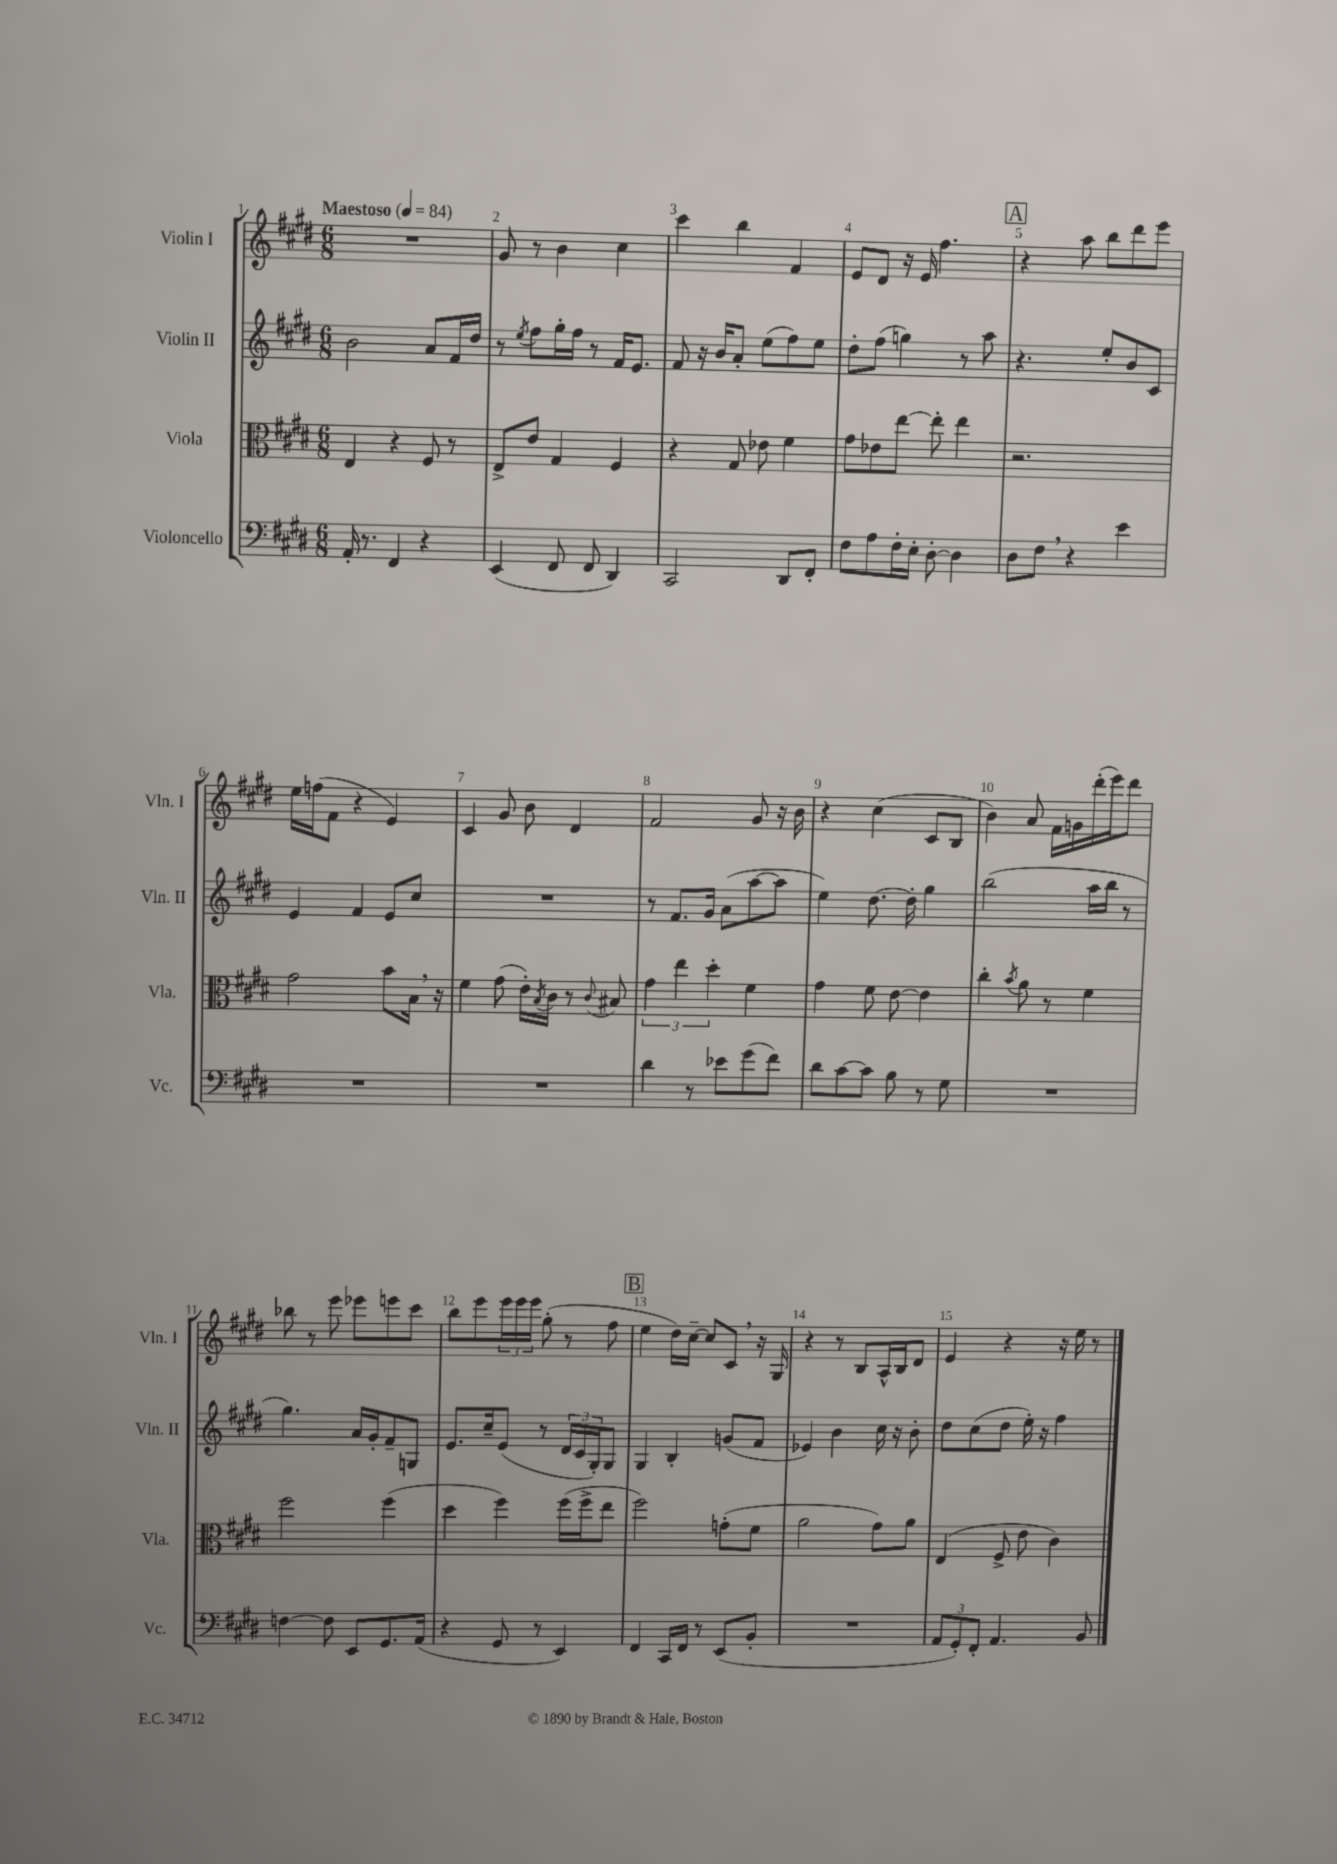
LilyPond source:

<<
\new StaffGroup <<
\new Staff = "s0" \with { instrumentName = "Violin I" shortInstrumentName = "Vln. I" } {
    \clef treble \key e \major \numericTimeSignature \time 6/8 \tempo "Maestoso" 4 = 84
    R2. |
    gis'8 r8 b'4 cis''4 |
    cis'''4 b''4 fis'4 |
    e'8 dis'8 r16 e'16 fis''4. |
    \mark \markup { \box "A" } r4 a''8 b''8 dis'''8 e'''8 |
    e''16 f''16( fis'8 r4 e'4) |
    cis'4 gis'8 b'8 dis'4 |
    fis'2 gis'8 r16 b'16 |
    r4 cis''4( cis'8 b8 |
    b'4) a'8 fis'16 g'16 dis'''16-.( e'''16) dis'''8 |
    bes''8 r8 e'''8 ees'''8 e'''8 cis'''8 |
    b''8 e'''8 \tuplet 3/2 { e'''16 e'''16 e'''16 } gis''8-.( r8 fis''8 |
    \mark \markup { \box "B" } e''4 dis''16) cis''16~-- cis''8 cis'8 \breathe r16 gis16 |
    r4 r8 b8 a16-^ b16 dis'8 |
    e'4 r4 r16 e''16 r8 \bar "|." |
}
\new Staff = "s1" \with { instrumentName = "Violin II" shortInstrumentName = "Vln. II" } {
    \clef treble \key e \major \numericTimeSignature \time 6/8
    b'2 a'8 fis'16 dis''16 |
    r8 \acciaccatura { e''8 } fis''8 gis''16-. fis''16 r8 fis'16 e'8. |
    fis'8 r16 b'16 a'8-. e''8( fis''8) e''8 |
    dis''8-. fis''8( g''4) r8 a''8 |
    \mark \markup { \box "A" } r4. e''8-. b'8 cis'8 |
    e'4 fis'4 e'8 cis''8 |
    R2. |
    r8 fis'8. gis'16 a'8( a''8~ a''8 |
    e''4) dis''8.~ dis''16-. gis''4 |
    b''2( a''16 b''16 r8 |
    gis''4.) a'16 gis'16-. fis'8-- g8 |
    e'8. cis''16-- e'8( r8 \tuplet 3/2 { dis'16 cis'16 gis16-.) } gis8 |
    \mark \markup { \box "B" } gis4 b4-. g'8( fis'8 |
    ees'4) b'4 cis''16 r16 b'8-. |
    dis''8 cis''8( dis''8 e''16-.) r16 fis''4 \bar "|." |
}
\new Staff = "s2" \with { instrumentName = "Viola" shortInstrumentName = "Vla." } {
    \clef alto \key e \major \numericTimeSignature \time 6/8
    e4 r4 fis8 r8 |
    e8-> e'8 gis4 fis4 |
    r4 gis8 ees'8 fis'4 |
    gis'8 ees'8 e''8~ e''8-. e''4 |
    \mark \markup { \box "A" } r2. |
    gis'2 b'8 b16 \breathe r16 |
    fis'4 gis'8( e'16-.) \acciaccatura { b8 } cis'16 r8 \appoggiatura { cis'8 } bis8 |
    \tuplet 3/2 { gis'4 e''4 dis''4-. } fis'4 |
    gis'4 fis'8 e'8~ e'4 |
    cis''4-. \acciaccatura { b'8 } a'8 r8 fis'4 |
    fis''2 fis''4( |
    dis''4 fis''4) fis''16( fis''16-> e''8 |
    \mark \markup { \box "B" } fis''2) g'8-.( fis'8 |
    a'2 gis'8) a'8 |
    e4( fis8-> e'8 cis'4) \bar "|." |
}
\new Staff = "s3" \with { instrumentName = "Violoncello" shortInstrumentName = "Vc." } {
    \clef bass \key e \major \numericTimeSignature \time 6/8
    a,16-. r8. fis,4 r4 |
    e,4( fis,8 fis,8 dis,4) |
    cis,2 dis,8 fis,8-. |
    fis8 a8 fis16-. e16-. dis8~-. dis4 |
    \mark \markup { \box "A" } dis8 fis8 \breathe r4 e'4 |
    R2. |
    R2. |
    dis'4 r8 ees'8 gis'8( fis'8) |
    dis'8 cis'8~ cis'8 b8 r8 gis8 |
    R2. |
    f4~ f8 e,8 gis,8. a,16( |
    r4 gis,8 r8 e,4) |
    \mark \markup { \box "B" } fis,4 cis,16 fis,16 r8 e,8( b,8-. |
    R2. |
    \tuplet 3/2 { a,8 gis,8-.) fis,8-. } a,4. b,8 \bar "|." |
}
>>
>>
\layout { \context { \Score \override BarNumber.break-visibility = ##(#f #t #t) barNumberVisibility = #all-bar-numbers-visible } }
